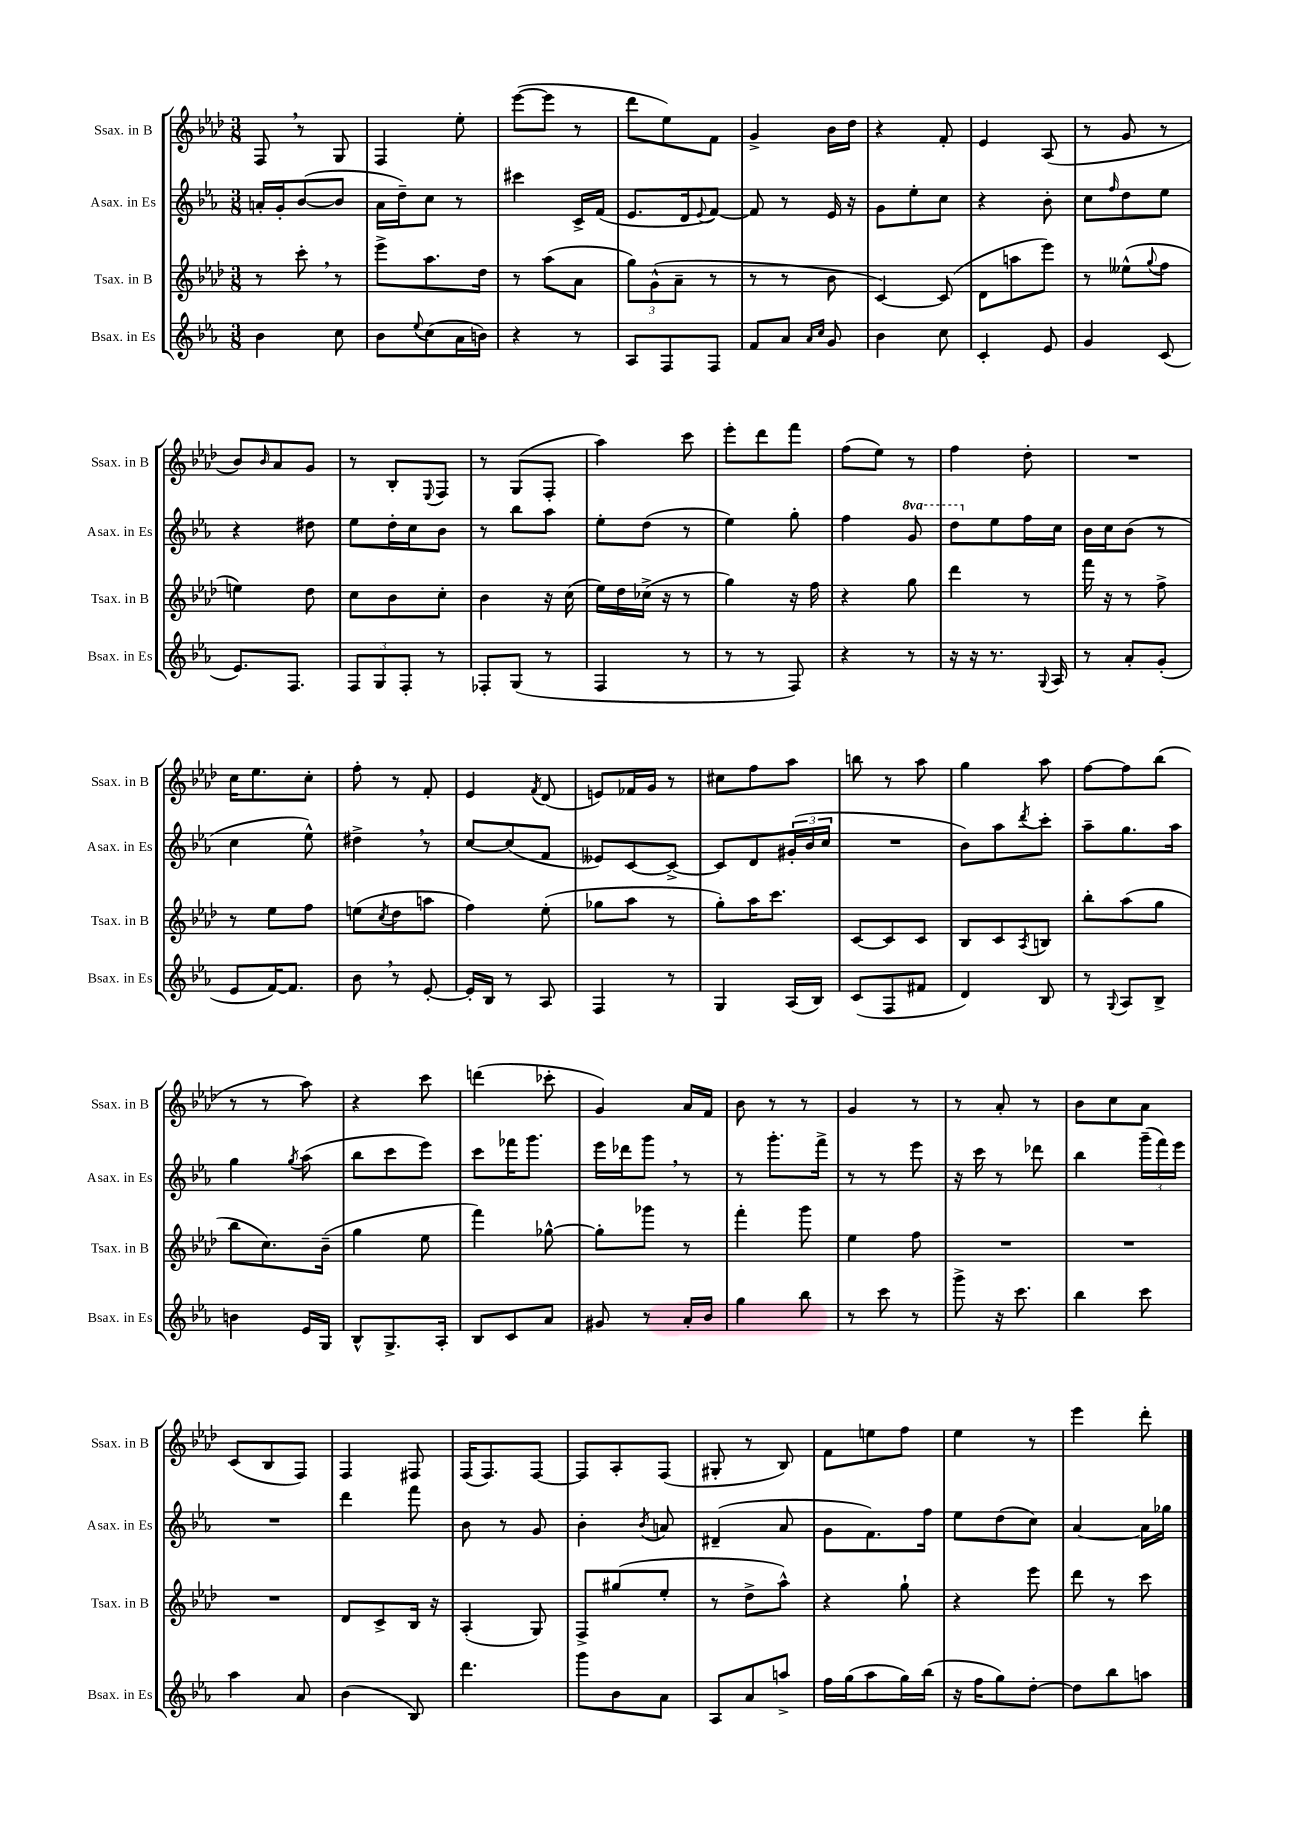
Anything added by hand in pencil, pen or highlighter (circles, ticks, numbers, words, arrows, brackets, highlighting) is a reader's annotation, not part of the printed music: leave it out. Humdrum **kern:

**kern	**kern	**kern	**kern
*part4	*part3	*part2	*part1
*staff4	*staff3	*staff2	*staff1
*I"Bsax. in Es	*I"Tsax. in B	*I"Asax. in Es	*I"Ssax. in B
*I'Bsax. in Es	*I'Tsax. in B	*I'Asax. in Es	*I'Ssax. in B
*clefG2	*clefG2	*clefG2	*clefG2
*k[b-e-a-]	*k[b-e-a-d-]	*k[b-e-a-]	*k[b-e-a-d-]
*M3/8	*M3/8	*M3/8	*M3/8
=12	=12	=12	=12
4b-\	8r	16an'/LL	8F,/
.	.	16g'/J	.
.	8ccc',\	([8b-/	8r
8cc\	8r	8b-/J]	8G/
=13	=13	=13	=13
8b-\L	8eee-^\L	16a-\LL	4F/
.	.	16dd~\J)	.
8qqee-/	.	.	.
(8cc\	8.aa-\	8cc\J	.
16a-\L	.	8r	8ee-'\
16bn\JJ)	16dd-\Jk	.	.
=14	=14	=14	=14
4r	8r	4ccc#X\	([8eee-\L
.	(8aa-\L	.	8eee-\J]
8r	8a-\J	16c^/LL	8r
.	.	(16f/JJ	.
=15	=15	=15	=15
8A-/L	12gg\L)	8.e-/L	8ddd-\L
.	(12g^^\	.	.
8F/	.	.	8ee-\)
.	12a-~\J	.	.
.	.	16d/k	.
.	.	8qqe-/	.
8F/J	8r	[8f/J)	8f\J
=16	=16	=16	=16
8f/L	8r	8f/]	4g^/
8a-/J	8r	8r	.
16qqa-/LL	.	.	.
16qqcc/JJ	.	.	.
8g/	8b-\	16e-/	16b-\LL
.	.	16r	16dd-\JJ
=17	=17	=17	=17
4b-\	[4c/)	8g\L	4r
.	.	8ee-'\	.
8cc\	(8c/]	8cc\J	8f'/
=18	=18	=18	=18
4c'/	8d-\L	4r	4e-/
.	8aan\	.	.
8e-/	8eee-\J)	8b-'\	(8A-/
=19	=19	=19	=19
4g/	8r	8cc\L	8r
.	.	16qqff/	.
.	(8ee--X^^\L	8dd\	8g/
.	8qqgg/	.	.
(8c/	8ff\J	8ee-\J	8r
!!LO:LB:g=z
=20	=20	=20	=20
8.e-/L)	4een\)	4r	8b-/L)
.	.	.	16qqb-/
.	.	.	8a-/
8.F/J	.	.	.
.	8dd-\	8dd#X\	8g/J
=21	=21	=21	=21
12F/L	8cc\L	8ee-\L	8r
12G/	.	.	.
.	8b-\	16dd'\L	8B-'/L
12F'/J	.	.	.
.	.	16cc\J	.
.	.	.	8qqE-/
8r	8cc'\J	8b-\J	8F/J
=22	=22	=22	=22
8F-X'/L	4b-\	8r	8r
(8G/J	.	8bb-\L	(8G/L
8r	16r	8aa-\J	8F'/J
.	(16cc\	.	.
=23	=23	=23	=23
4F/	16ee-\LL)	8ee-'\L	4aa-\)
.	16dd-\	.	.
.	(16cc-X^\JJ	(8dd\J	.
.	16r	.	.
8r	8r	8r	8ccc\
=24	=24	=24	=24
8r	4gg\)	4ee-\)	8eee-'\L
8r	.	.	8ddd-\
8F/)	16r	8gg'\	8fff\J
.	16ff\	.	.
=25	=25	=25	=25
4r	4r	4ff\	(8ff\L
.	.	.	8ee-\J)
*	*	*8va	*
8r	8gg\	8gg/	8r
=26	=26	=26	=26
16r	4ddd-\	8ddd\L	4ff\
16r	.	.	.
*	*	*X8va	*
8.r	.	8ee-\	.
.	8r	16ff\L	8dd-'\
8qqG/	.	.	.
16A-/	.	16cc\JJ	.
=27	=27	=27	=27
8r	16fff\	16b-\LL	4.r
.	16r	16cc\J	.
8a-'/L	8r	(8b-\J	.
(8g'/J	8ff^\	8r	.
!!LO:LB:g=z
=28	=28	=28	=28
8e-/L	8r	4cc\	16cc\KL
.	.	.	8.ee-\
[16f/K)	8ee-\L	.	.
8.f/J]	.	.	.
.	8ff\J	8ee-^^\)	8cc'\J
=29	=29	=29	=29
8b-,\	(8een\L	4dd#X^,\	8ff'\
.	8qcc/	.	.
8r	8dd-\	.	8r
[8e-'/	8aan\J	8r	8f'/
=30	=30	=30	=30
16e-'/LL]	4ff\)	[8cc/L	4e-/
16B-/JJ	.	.	.
8r	.	(8cc/]	.
.	.	.	8qf/
8A-/	(8ee-'\	8f/J	(8d-/
=31	=31	=31	=31
4F/	8gg-X\L	8e--X/L)	8en/L)
.	8aa-\J	[8c/	16f-X/L
.	.	.	16g/JJ
8r	8r	8c^/J_	8r
=32	=32	=32	=32
4G/	8gg'\L)	8c/L]	8cc#X\L
.	16aa-\K	8d/	8ff\
.	8.ccc\J	.	.
(16A-/LL	.	(24g#X'/L	8aa-\J
.	.	24b-/	.
16B-/JJ)	.	.	.
.	.	24cc/JJ	.
=33	=33	=33	=33
(8c/L	[8c/L	4.r	8bbn\
8F/	8c/]	.	8r
8f#X/J	8c/J	.	8aa-\
=34	=34	=34	=34
4d/)	8B-/L	8b-\L)	4gg\
.	8c/	8aa-\	.
.	8qA-/	8qddd/	.
8B-/	8Bn/J	8ccc'\J	8aa-\
=35	=35	=35	=35
8r	8bb-'\L	8aa-~\L	[8ff\L
8qqG/	.	.	.
8A-/L	(8aa-\	8.gg\	8ff\]
8B-^/J	8gg\J	.	(8bb-\J
.	.	16aa-\Jk	.
!!LO:LB:g=z
=36	=36	=36	=36
4bn\	8bb-\L	4gg\	8r
.	8.cc\)	.	8r
.	.	8qgg/	.
16e-/LL	.	(8aa-\	8aa-\)
16G/JJ	(16b-~\Jk	.	.
=37	=37	=37	=37
8B-^^/L	4gg\	8bb-\L	4r
8.G^/	.	8ccc\	.
.	8ee-\	8eee-\J)	8ccc\
16A-'/Jk	.	.	.
=38	=38	=38	=38
8B-/L	4fff\)	8ccc\L	(4dddn\
8c/	.	16fff-X\K	.
.	.	8.ggg\J	.
8a-/J	[8gg-X^^\	.	8ccc-X'\
=39	=39	=39	=39
8g#X/	8gg-'\L]	16eee-\LL	4g/)
.	.	16ddd-X\J	.
8r	8ggg-X\J	8ggg,\J	.
16a-'/LL	8r	8r	16a-/LL
16b-/JJ	.	.	16f/JJ
=40	=40	=40	=40
4gg\	4fff'\	8r	8b-\
.	.	8.ggg'\L	8r
8bb-\	8ggg\	.	8r
.	.	16fff^\Jk	.
=41	=41	=41	=41
8r	4ee-\	8r	4g/
8ccc\	.	8r	.
8r	8ff\	8eee-\	8r
=42	=42	=42	=42
8ggg^\	4.r	16r	8r
.	.	16ccc\	.
16r	.	8r	8a-'/
8.ccc\	.	.	.
.	.	8ddd-X\	8r
=43	=43	=43	=43
4bb-\	4.r	4bb-\	8b-\L
.	.	.	8cc\
8ccc\	.	(24ggg~\LL	8a-\J
.	.	24fff\)	.
.	.	24eee-\JJ	.
!!LO:LB:g=z
=44	=44	=44	=44
4aa-\	4.r	4.r	(8c/L
.	.	.	8B-/
8a-/	.	.	8F/J)
=45	=45	=45	=45
(4b-\	8d-/L	4ddd\	4F/
.	8c^/	.	.
8B-/)	16B-/Jk	8fff\	8F#X/
.	16r	.	.
=46	=46	=46	=46
4.ddd\	(4A-'/	8b-\	(16F/KL
.	.	.	8.F/)
.	.	8r	.
.	8G/)	8g/	[8F/J
=47	=47	=47	=47
8ggg\L	8F^/L	4b-'\	8F/L]
8b-\	(8gg#X/	.	8A-'/
.	.	8qb-/	.
8a-\J	8ee-'/J	8an/	(8F/J
=48	=48	=48	=48
8A-/L	8r	(4d#X~/	8G#X'/
8a-/	8dd-^\L	.	8r
8aan^/J	8aa-^^\J)	8a-/	8B-/)
=49	=49	=49	=49
16ff\LL	4r	8g\L	8f\L
(16gg\J	.	.	.
8aa-\	.	8.f\)	8een\
16gg\L)	8gg`\	.	8ff\J
(16bb-\JJ	.	16ff\Jk	.
=50	=50	=50	=50
16r	4r	8ee-\L	4ee-\
16ff\KL	.	.	.
8gg\)	.	(8dd\	.
[8dd'\J	8eee-\	8cc\J)	8r
=51	=51	=51	=51
8dd\L]	8ddd-\	[4a-/	4eee-\
8bb-\	8r	.	.
8aan\J	8ccc\	16a-\LL]	8ddd-'\
.	.	16gg-X\JJ	.
==	==	==	==
*-	*-	*-	*-
